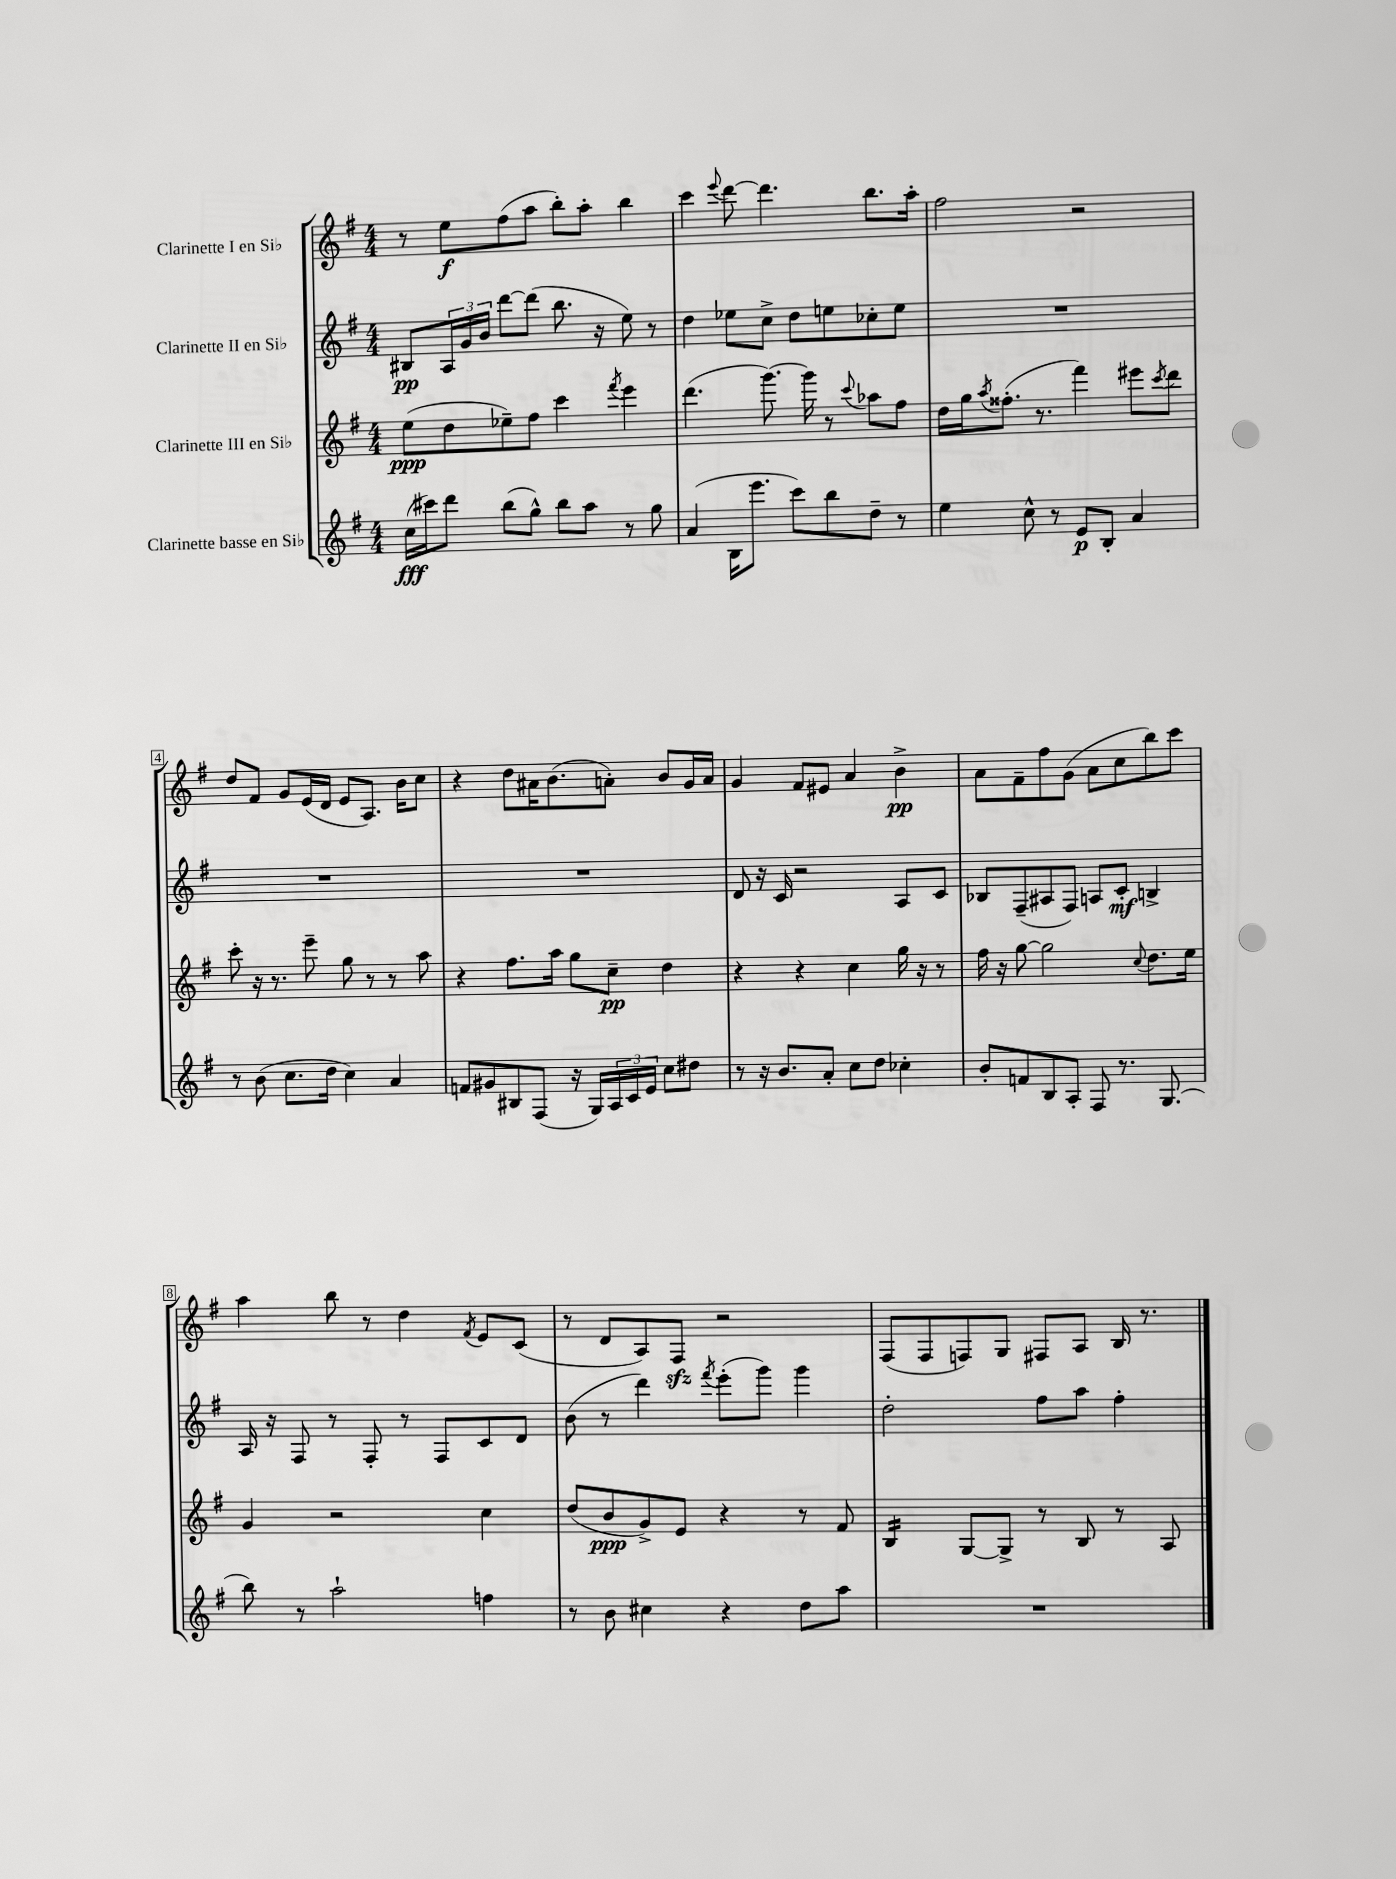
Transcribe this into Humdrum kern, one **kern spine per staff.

**kern	**kern	**kern	**kern
*staff4	*staff3	*staff2	*staff1
*clefG2	*clefG2	*clefG2	*clefG2
*k[f#]	*k[f#]	*k[f#]	*k[f#]
*M4/4	*M4/4	*M4/4	*M4/4
(16cc	(8ee	8B#	8r
16ccc#)	.	.	.
8ddd	8dd	24A	8ee
.	.	24g	.
.	.	24b	.
(8bb	8ee-~)	[8ddd	(8ff#
8gg^^)	8ff#	(8ddd]	8aa
8bb	4ccc	8.bb	8bb')
8aa	.	.	8aa'
.	.	16r	.
.	8qfff#	.	.
8r	4eee	8ee)	4bb
8gg	.	8r	.
=	=	=	=
(4a	(4.ddd	4dd	4ccc
.	.	.	8qqeee
16B	.	8ee-	[8ddd
8.eee	.	.	.
.	[8.ggg)	8cc^	4.ddd]
8ccc)	.	8dd	.
.	16ggg]	.	.
8bb	8r	8ee	.
.	8qqccc	.	.
8dd~	8aa-	8cc-'	8.bb
8r	8ff#	8ee	.
.	.	.	16aa'
=	=	=	=
4ee	16dd	1r	2ff#
.	16gg	.	.
.	8qaa	.	.
.	(8.ff##'	.	.
8cc^^	.	.	.
.	8.r	.	.
8r	.	.	.
8e	4fff#)	.	2r
8B'	.	.	.
4a	8eee#	.	.
.	8qccc	.	.
.	8ddd	.	.
=	=	=	=
8r	8ccc'	1r	8dd
(8b	16r	.	8f#
.	8.r	.	.
8.cc	.	.	8g
.	8eee~	.	(16e
16dd	.	.	16d
4cc)	8gg	.	8e
.	8r	.	8.A)
4a	8r	.	.
.	.	.	16b
.	8aa	.	8cc
=	=	=	=
8f	4r	1r	4r
8g#	.	.	.
8B#	8.ff#	.	8dd
(8F#	.	.	16a#
.	16aa	.	(8.b
16r	8gg	.	.
16G)	.	.	.
24A	8cc~	.	8a')
24c	.	.	.
24e	.	.	.
8cc	4dd	.	8b
8dd#	.	.	16g
.	.	.	16a
=	=	=	=
8r	4r	8d	4g
16r	.	16r	.
8.b	.	16c	.
.	4r	2r	8f#
8a'	.	.	8e#
8cc	4cc	.	4a
8dd	.	.	.
4cc-'	16gg	8A	4b^
.	16r	.	.
.	8r	8c	.
=	=	=	=
8b'	16ff#	8B-	8a
.	16r	.	.
8f	[8gg	(8F#~	8f#~
8B	2gg]	8A#	8ff#
8A'	.	8F#)	(8g
8F#	.	8A	8a
8.r	.	8c'	8cc
.	8qqcc	.	.
.	8.dd	4B^	8bb)
(8.G	.	.	.
.	.	.	8ccc
.	16ee	.	.
=	=	=	=
8bb)	4g	16A	4aa
.	.	16r	.
8r	.	8F#	.
2aa`	2r	8r	8bb
.	.	8F#'	8r
.	.	8r	4dd
.	.	8F#	.
.	.	.	8qf#
4ff	4cc	8c	8e
.	.	8d	(8c
=	=	=	=
8r	(8dd	(8b	8r
8b	8b	8r	8d
4cc#	8g^)	4ddd)	8A)
.	8e	.	8F#
.	.	8qfff#	.
4r	4r	(8eee'	2r
.	.	8ggg)	.
8dd	8r	4ggg	.
8aa	8f#	.	.
=	=	=	=
1r	4B	2dd'	(8F#
.	.	.	8F#
.	[8G	.	8F)
.	8G^]	.	8G
.	8r	8ff#	8F#
.	8B	8aa	8A
.	8r	4ff#'	16B
.	.	.	8.r
.	8A	.	.
==	==	==	==
*-	*-	*-	*-
